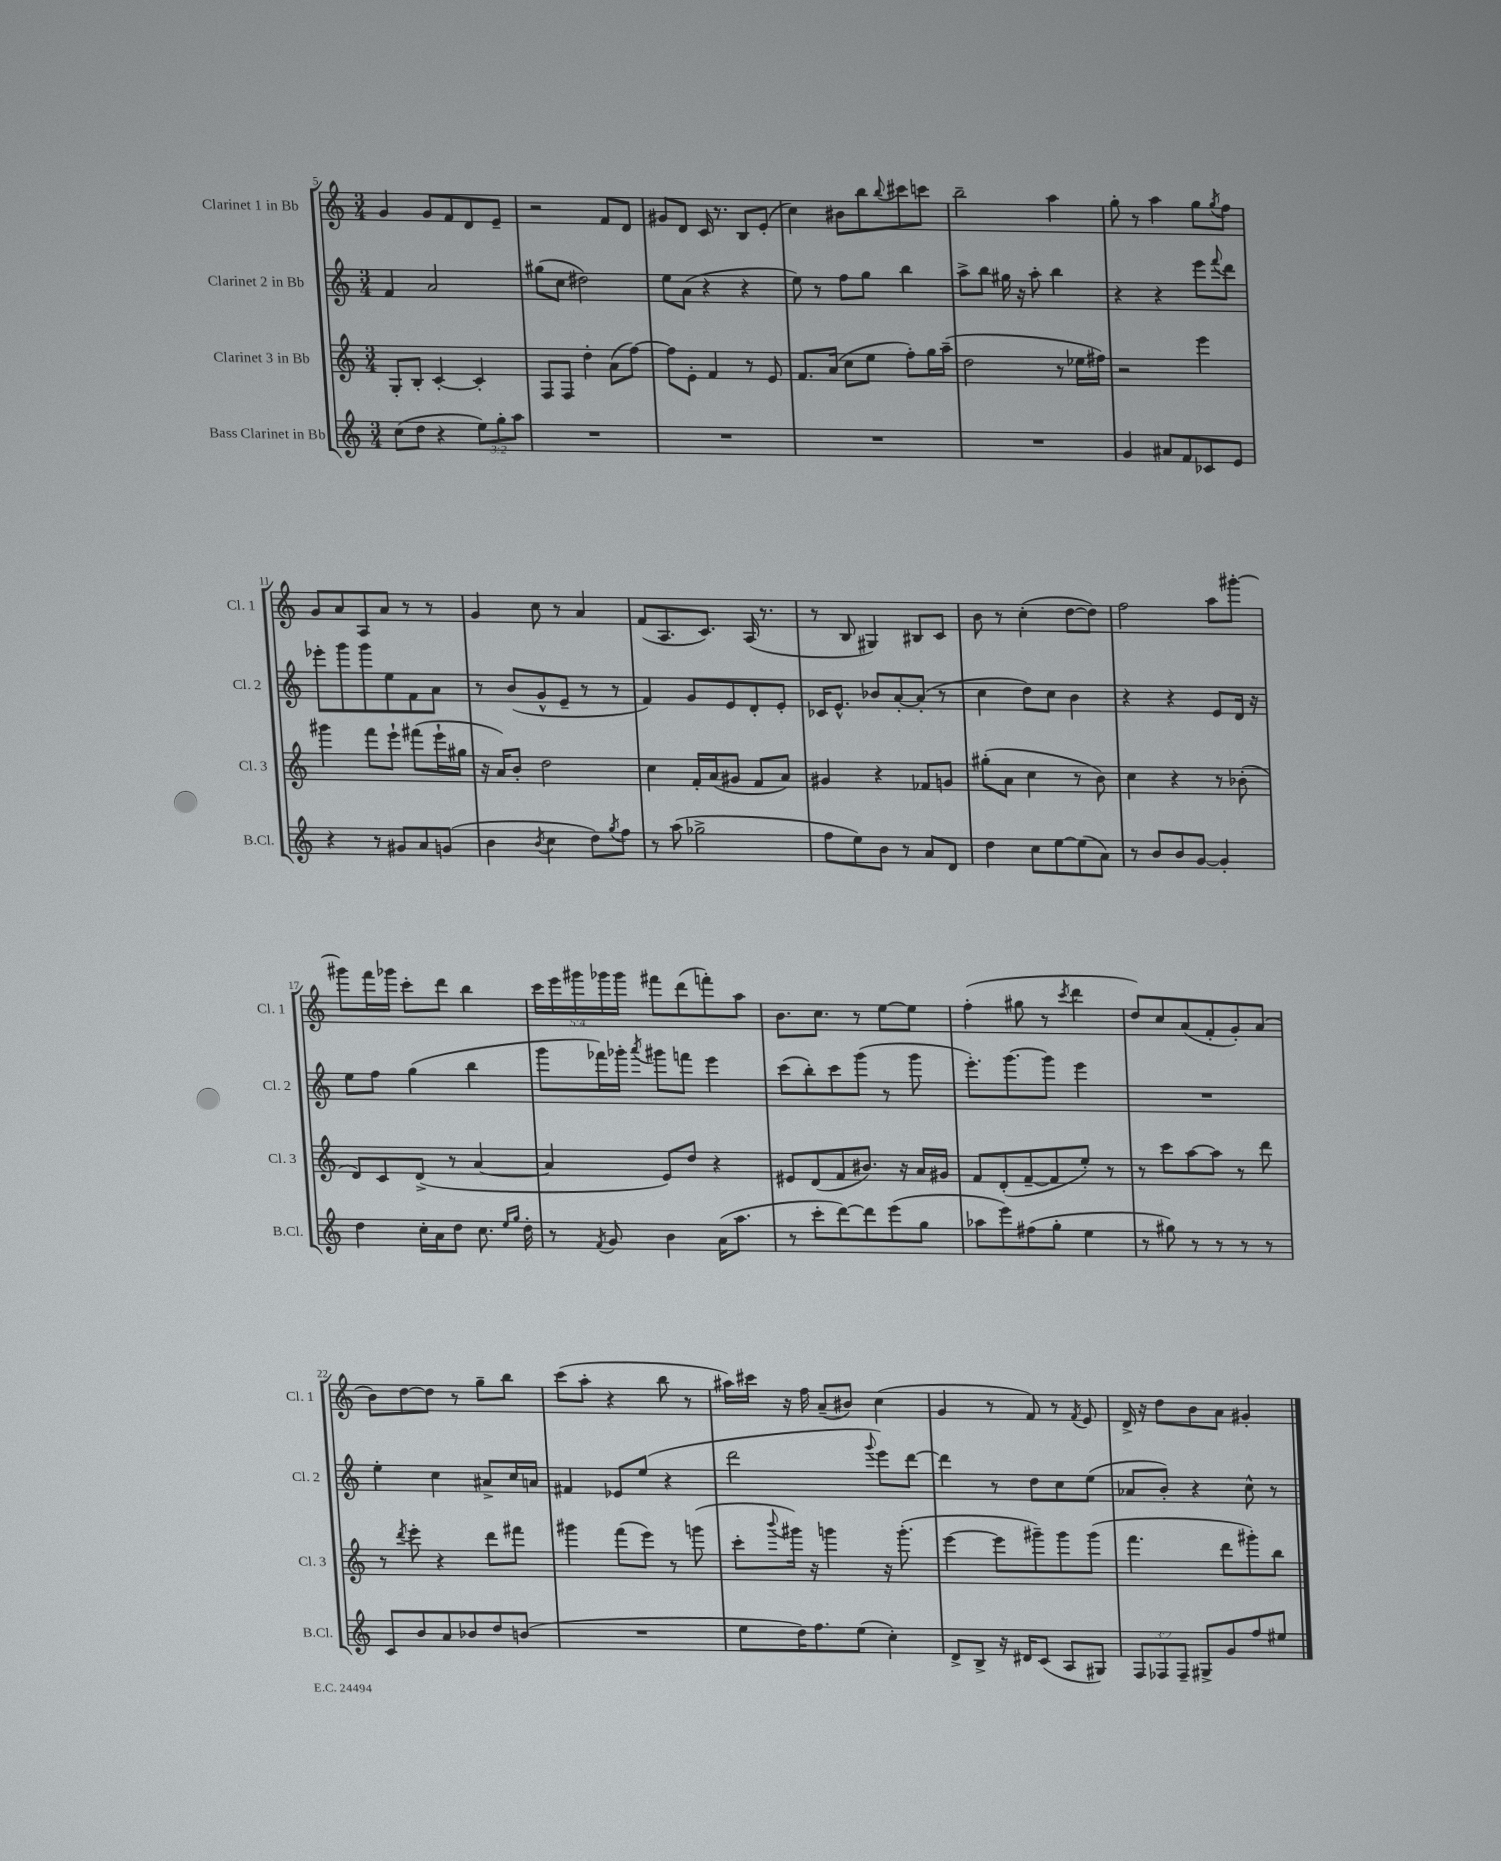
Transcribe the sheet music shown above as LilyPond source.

<<
\new StaffGroup <<
\new Staff = "s0" \with { instrumentName = "Clarinet 1 in Bb" shortInstrumentName = "Cl. 1" } {
    \clef treble \key c \major \numericTimeSignature \time 3/4 \override Staff.TupletNumber.text = #tuplet-number::calc-fraction-text
    g'4 g'8 f'8 d'8 e'8-- |
    r2 f'8 d'8 |
    gis'8 d'8 c'16 r8. b8 e'8-.( |
    c''4) bis'8 b''8 \appoggiatura { b''8 } cis'''8 c'''8 |
    b''2-- a''4 |
    g''8-. r8 a''4 g''8 \acciaccatura { g''8 } f''8 |
    g'8 a'8 a8 a'8 r8 r8 |
    g'4 c''8 r8 a'4 |
    f'8( a8. c'8.) a16( r8. |
    r8 b8 gis4) bis8 c'8 |
    b'8 r8 c''4-.( d''8~ d''8) |
    f''2 a''8 gis'''8~-. |
    gis'''8 f'''16 ges'''16 c'''8-. d'''8 b''4 |
    \tuplet 5/4 { c'''16 e'''16 gis'''16 ges'''16 ges'''16 } fis'''8 d'''8( f'''8-.) a''8 |
    b'8. c''8. r8 e''8~ e''8 |
    f''4-.( gis''8 r8 \acciaccatura { c'''8 } d'''4 |
    d''8) c''8 a'8( f'8-. g'8-.) a'8( |
    b'8) d''8~ d''8 r8 g''8-- b''8 |
    c'''8( a''8-. r4 b''8 r8 |
    ais''16) cis'''16 r16 f''16 a'8--( bis'8) c''4( |
    g'4 r8 f'8) r8 \acciaccatura { f'8 } e'8 |
    d'16-> r16 d''8 b'8 a'8 gis'4-. \bar "|." |
}
\new Staff = "s1" \with { instrumentName = "Clarinet 2 in Bb" shortInstrumentName = "Cl. 2" } {
    \clef treble \key c \major \numericTimeSignature \time 3/4
    f'4 a'2 |
    gis''8( c''8 dis''2) |
    e''8 a'8( r4 r4 |
    e''8) r8 f''8 g''8 b''4 |
    a''8-> b''8 gis''16 r16 a''8-. b''4 |
    r4 r4 e'''8 \appoggiatura { f'''8 } d'''8 |
    ees'''8-. g'''8 g'''8 e''8 f'8 a'8 |
    r8 b'8( g'8-^ e'8-- r8 r8 |
    f'4) g'8 e'8 d'8-. e'8-. |
    ces'16 e'8.-^ bes'8 a'8~-. a'8-.( r8 |
    c''4 d''8) c''8 b'4 |
    r4 r4 e'8 d'16 r16 |
    e''8 f''8 g''4( b''4 |
    g'''8 fes'''16) ges'''16-. \acciaccatura { a'''8 } gis'''8 f'''8 e'''4 |
    c'''8( b''8-.) c'''8 g'''8( r8 g'''8 |
    e'''8.-.) g'''8.~ g'''8 e'''4 |
    R2. |
    e''4-. c''4 ais'8-> c''16 a'16 |
    fis'4 ees'8 e''8( r4 |
    d'''2 \appoggiatura { g'''8 } e'''8) d'''8~ |
    d'''4 r8 d''8 c''8 e''8( |
    aes'8 b'8-.) r4 c''8-^ r8 \bar "|." |
}
\new Staff = "s2" \with { instrumentName = "Clarinet 3 in Bb" shortInstrumentName = "Cl. 3" } {
    \clef treble \key c \major \numericTimeSignature \time 3/4
    g8-. b8-. c'4~-. c'4-. |
    f8 f8 d''4-. a'8( f''8~) |
    f''8 e'8-. f'4 r8 e'8 |
    f'8. a'16( c''8 e''8 f''8-.) g''16 a''16--( |
    d''2 r8 ees''16 fis''16) |
    r2 e'''4 |
    gis'''4 f'''8 e'''8-! fis'''8( e'''16-! gis''16 |
    r16 a'16) b'8-. d''2 |
    c''4 f'16-. a'16( gis'8 f'8 a'8) |
    gis'4 r4 fes'8 g'8 |
    gis''8-.( a'8 c''4 r8 b'8) |
    c''4 r4 r8 bes'8-.( |
    d'8) c'8 d'8->( r8 a'4~ |
    a'4 e'8) d''8 r4 |
    eis'8 d'8( f'8 bis'8.) r16 a'16 gis'16 |
    f'8 d'8-.( f'8~-- f'8 e''8-.) r8 |
    r8 c'''8 a''8~ a''8 r8 d'''8 |
    r8 \acciaccatura { d'''8 } e'''8-. r4 d'''8 fis'''8 |
    gis'''4 f'''8( e'''8) r8 g'''8( |
    c'''8-. \appoggiatura { b'''8 } gis'''16) r16 g'''4 r16 g'''8.-.( |
    e'''4~ e'''8 gis'''8--) gis'''8 gis'''8( |
    f'''4. d'''8 gis'''8-.) b''8 \bar "|." |
}
\new Staff = "s3" \with { instrumentName = "Bass Clarinet in Bb" shortInstrumentName = "B.Cl." } {
    \clef treble \key c \major \numericTimeSignature \time 3/4 \override Staff.TupletNumber.text = #tuplet-number::calc-fraction-text
    c''8( d''8 r4 \tuplet 3/2 { e''8) g''8-. a''8 } |
    R2. |
    R2. |
    R2. |
    R2. |
    g'4 ais'8 f'8 ces'8 e'8 |
    r4 r8 gis'8 a'8 g'8( |
    b'4 \acciaccatura { b'8 } c''4 d''8) \acciaccatura { g''8 } f''8 |
    r8 a''8( ges''2-> |
    f''8 e''8) b'8 r8 a'8 d'8 |
    d''4 c''8 e''8~ e''8( a'8) |
    r8 b'8 b'8 g'8~ g'4-. |
    d''4 c''16-. a'16 d''8 c''8. \grace { e''16 g''16 } d''16-. |
    r8 \acciaccatura { f'8 } g'8 b'4 a'16( a''8. |
    r8 c'''8-. d'''8~) d'''8 e'''8( g''8 |
    aes''8 e'''8) fis''8( g''8-. e''4 |
    r8 gis''8) r8 r8 r8 r8 |
    c'8 b'8 a'8 bes'8 d''8 b'8( |
    R2. |
    e''8 d''16) f''8. e''8( c''4-.) |
    d'8-> b8-> r16 dis'16 c'8( a8 gis8) |
    \tuplet 3/2 { f8 fes8 fes8-- } gis8-> g'8 f''8 eis''8 \bar "|." |
}
>>
>>
\layout { \context { \Score currentBarNumber = #5 } }
